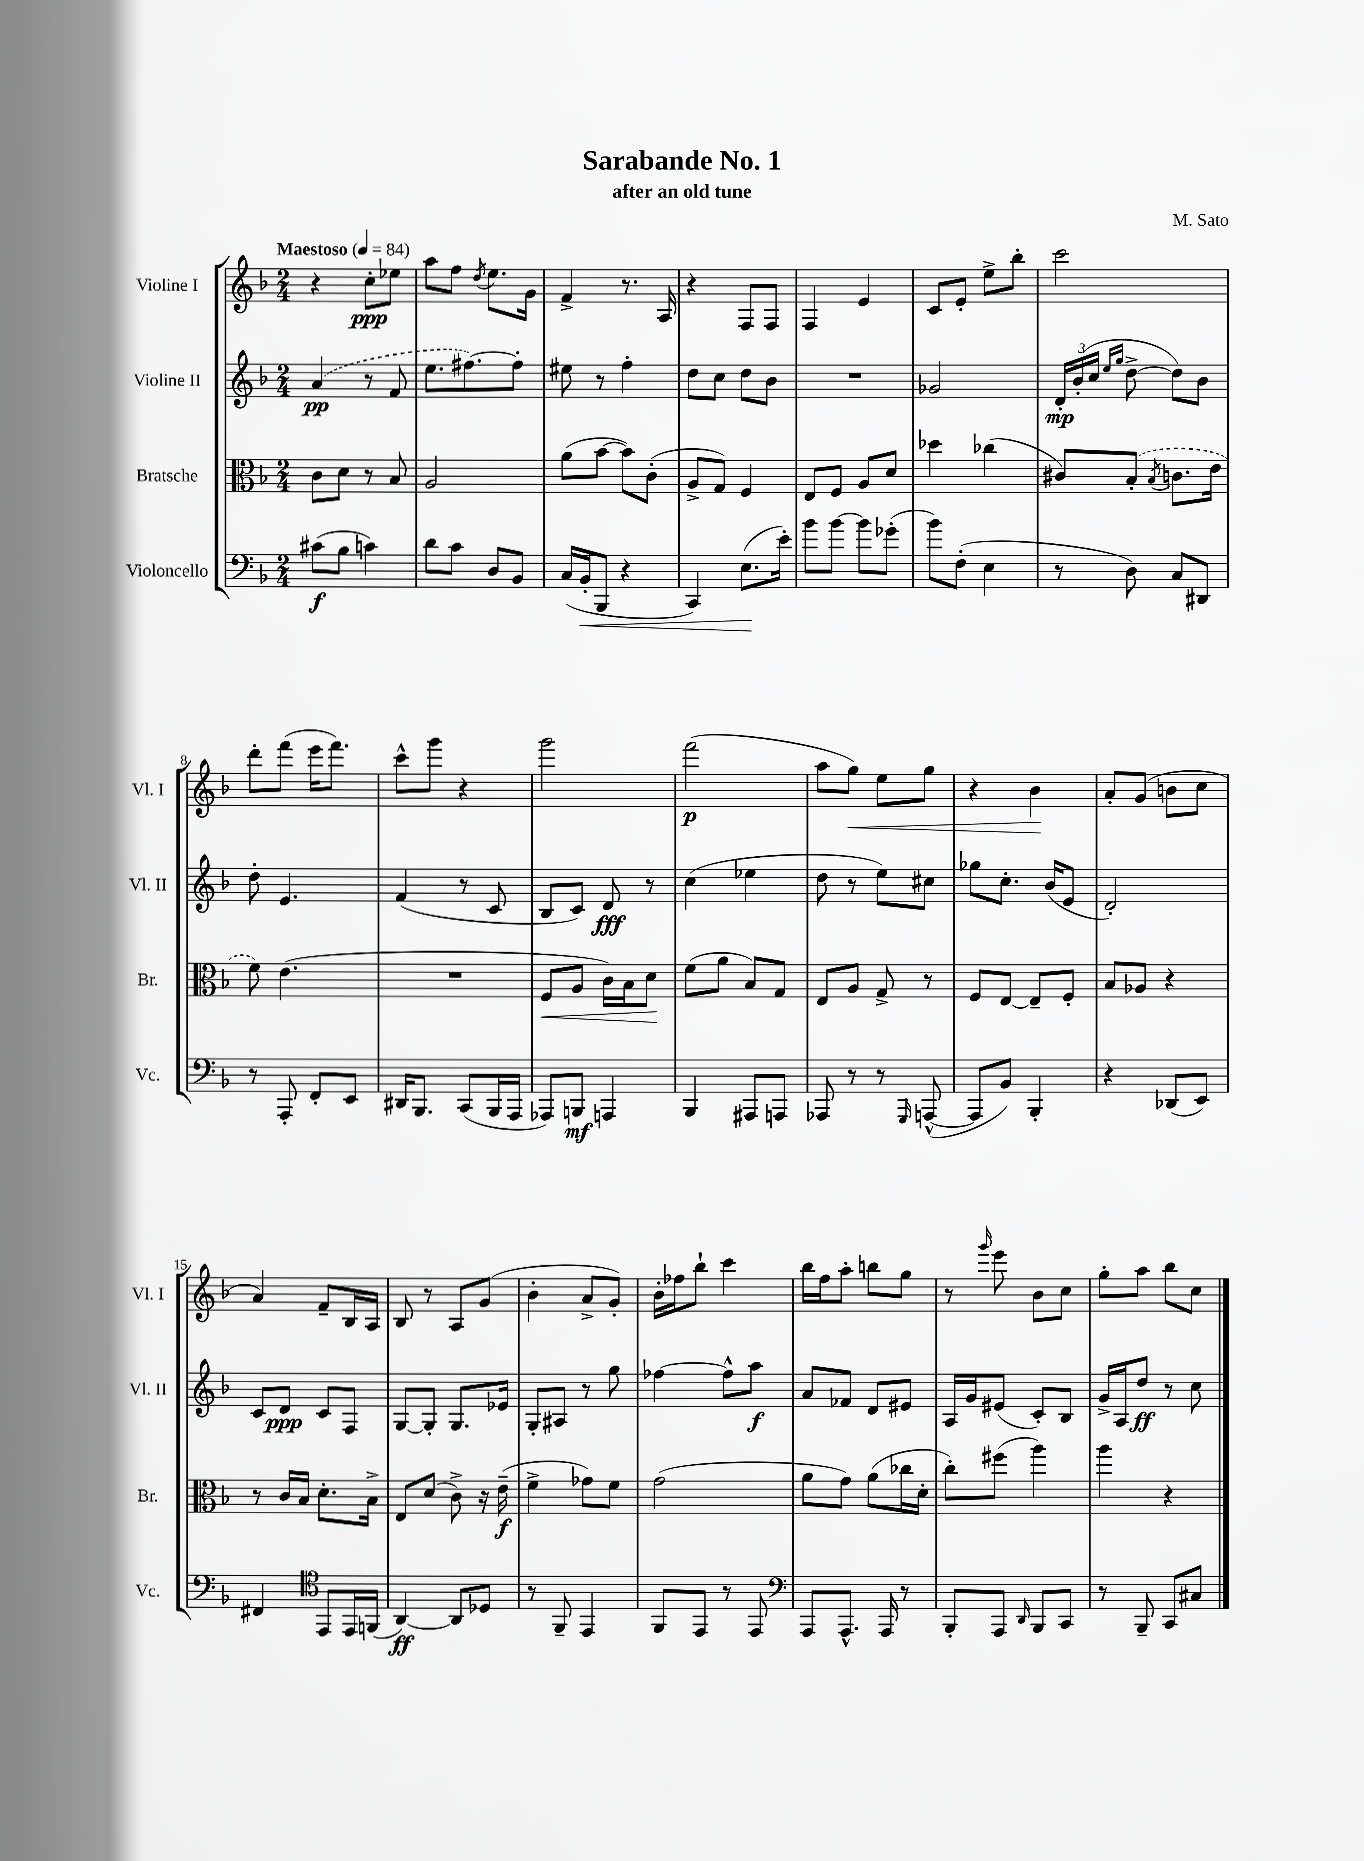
\header { title = "Sarabande No. 1" composer = "M. Sato" subtitle = "after an old tune" }
<<
\new StaffGroup <<
\new Staff = "s0" \with { instrumentName = "Violine I" shortInstrumentName = "Vl. I" } {
    \clef treble \key f \major \numericTimeSignature \time 2/4 \tempo "Maestoso" 4 = 84
    r4 c''8-.\ppp ees''8 |
    a''8 f''8 \acciaccatura { d''8 } e''8. g'16 |
    f'4-> r8. a16 |
    r4 f8 f8 |
    f4 e'4 |
    c'8 e'8-. e''8-> bes''8-. |
    c'''2 |
    d'''8-. f'''8( e'''16 f'''8.) |
    c'''8-^ g'''8 r4 |
    g'''2 |
    f'''2\p( |
    a''8 g''8\<) e''8 g''8 |
    r4 bes'4\! |
    a'8-. g'8( b'8 c''8 |
    a'4) f'8-- bes16 a16 |
    bes8 r8 a8 g'8( |
    bes'4-. a'8-> g'8-.) |
    bes'16-. fes''16 bes''8-! c'''4 |
    bes''16 f''16 a''8-. b''8 g''8 |
    r8 \grace { g'''16 } e'''8 bes'8 c''8 |
    g''8-. a''8 bes''8 c''8 \bar "|." |
}
\new Staff = "s1" \with { instrumentName = "Violine II" shortInstrumentName = "Vl. II" } {
    \clef treble \key f \major \numericTimeSignature \time 2/4
    \once \slurDashed a'4\pp( r8 f'8 |
    e''8. fis''8.~) fis''8-. |
    eis''8 r8 f''4-. |
    d''8 c''8 d''8 bes'8 |
    R2 |
    ges'2 |
    \tuplet 3/2 { d'16-.\mp bes'16-.( c''16 } \grace { e''16 g''16 } d''8~-> d''8) bes'8 |
    d''8-. e'4. |
    f'4( r8 c'8 |
    bes8 c'8) d'8\fff r8 |
    c''4( ees''4 |
    d''8 r8 e''8) cis''8 |
    ges''8 c''8.-. bes'16( e'8 |
    d'2-.) |
    c'8 d'8\ppp c'8 f8 |
    g8~ g8-. g8. ees'16 |
    g8-. ais8 r8 g''8 |
    fes''4~ fes''8-^ a''8\f |
    a'8 fes'8 d'8 eis'8 |
    a16 g'16 eis'8( c'8-.) bes8 |
    g'16-> a16 d''8\ff r8 c''8 \bar "|." |
}
\new Staff = "s2" \with { instrumentName = "Bratsche" shortInstrumentName = "Br." } {
    \clef alto \key f \major \numericTimeSignature \time 2/4
    c'8 d'8 r8 bes8 |
    a2 |
    a'8( bes'8~ bes'8) c'8-.( |
    a8-> g8) f4 |
    e8 f8 a8 d'8 |
    des''4 ces''4( |
    cis'8) \once \slurDashed bes8-.( \acciaccatura { bes8 } c'8. e'16 |
    f'8) e'4.( |
    R2 |
    f8\< a8 c'16) bes16 d'8\! |
    f'8( a'8 bes8) g8 |
    e8 a8 g8-> r8 |
    f8 e8~ e8-- f8-. |
    bes8 aes8 r4 |
    r8 c'16 bes16 d'8.-. bes16-> |
    e8 d'8( c'8->) r16 e'16--\f( |
    f'4-> ges'8) f'8 |
    g'2( |
    a'8 g'8) a'8( ces''16 d'16-. |
    c''8-.) fis''8( a''4) |
    a''4 r4 \bar "|." |
}
\new Staff = "s3" \with { instrumentName = "Violoncello" shortInstrumentName = "Vc." } {
    \clef bass \key f \major \numericTimeSignature \time 2/4
    cis'8\f( bes8 c'4) |
    d'8 c'8 d8 bes,8 |
    c16( bes,16-.\< bes,,8 r4 |
    c,4) e8.\!( e'16-.) |
    bes'8 bes'8~ bes'8 ges'8-.( |
    bes'8) f8-.( e4 |
    r8 d8) c8 dis,8 |
    r8 a,,8-. f,8-. e,8 |
    dis,16 bes,,8. c,8( bes,,16 a,,16 |
    aes,,8) b,,8\mf a,,4 |
    bes,,4 ais,,8 a,,8 |
    aes,,8 r8 r8 \grace { g,,16 } a,,8~-^( |
    a,,8 bes,8) bes,,4-. |
    r4 des,8( e,8) |
    fis,4 \clef tenor e,8 e,16 f,16( |
    a,4~\ff) a,8 des8 |
    r8 f,8-- e,4 |
    f,8 e,8 r8 e,8 |
    \clef bass a,,8 a,,8.-^ a,,16 r8 |
    bes,,8-. a,,8 \grace { d,16 } bes,,8 c,8 |
    r8 bes,,8-- c,8 cis8 \bar "|." |
}
>>
>>
